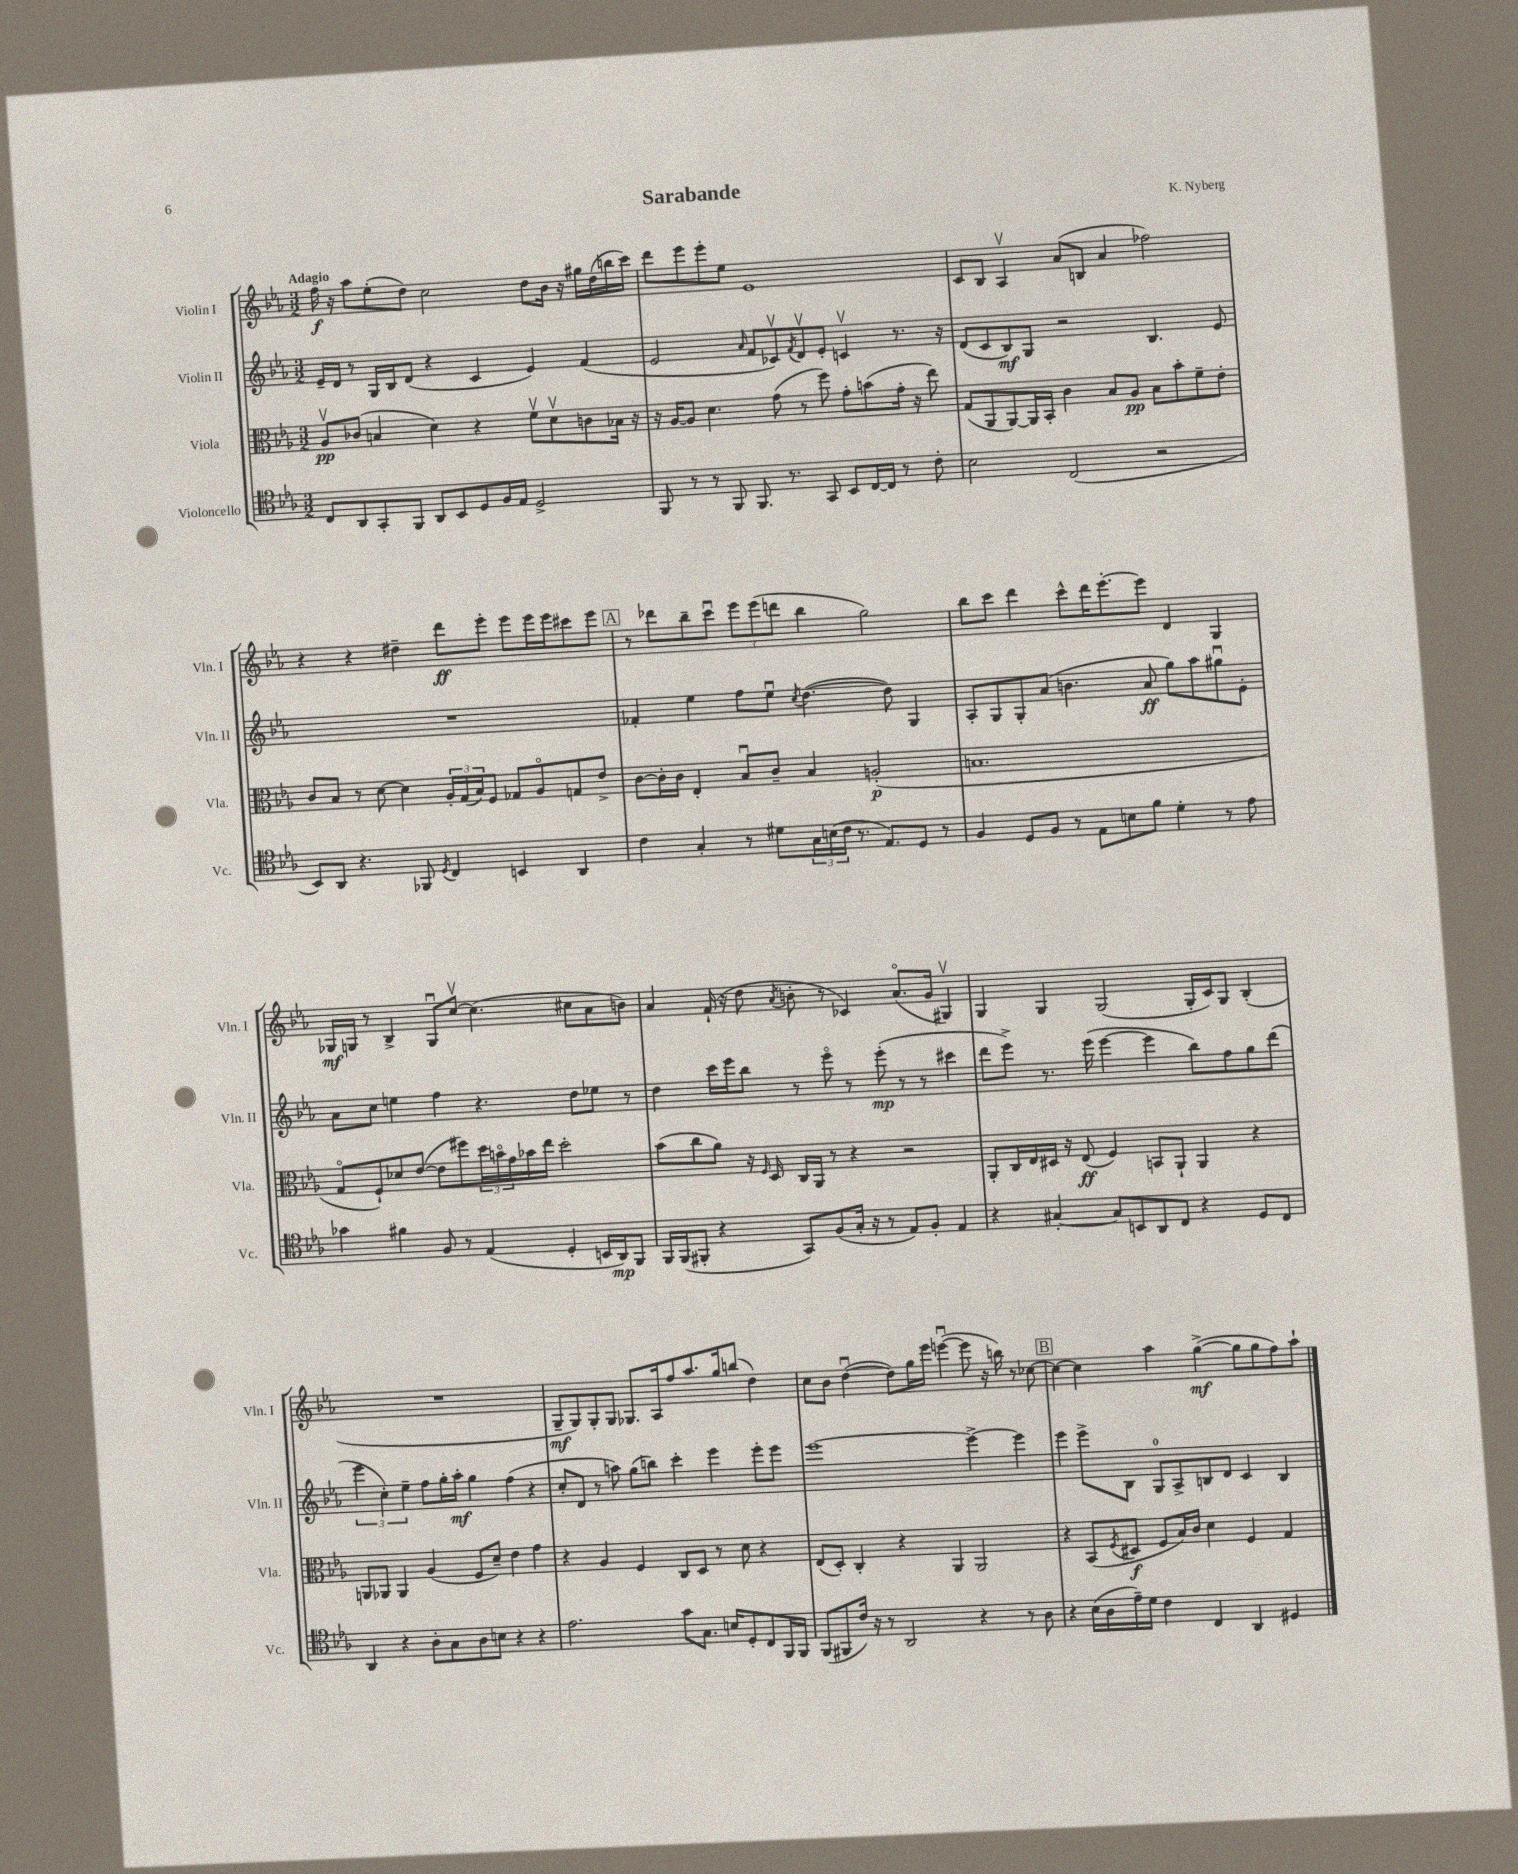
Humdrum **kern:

**kern	**kern	**kern	**kern
*staff4	*staff3	*staff2	*staff1
*clefC4	*clefC3	*clefG2	*clefG2
*k[b-e-a-]	*k[b-e-a-]	*k[b-e-a-]	*k[b-e-a-]
*M3/2	*M3/2	*M3/2	*M3/2
8C	8A-v	16e-~	16ff
.	.	16d	16r
8AA-	(8c-	8r	8aa-
8GG'	4B	16G	(8ee-'
.	.	16B-	.
8FF	.	(8d	8dd)
8AA-	4d)	4r	2cc
8BB-	.	.	.
8D	4r	4c	.
16F	.	.	.
16E-	.	.	.
2D^	8fv	4e-)	8dd
.	8dv	.	16b-
.	.	.	16r
.	8c	(4f	16gg#
.	.	.	(16dd
.	16B-	.	16bb
.	16r	.	16ccc)
=	=	=	=
8FF	16r	2e-	8ddd
.	[16A-	.	.
8r	8A-]	.	8eee-
8r	4.d	.	8eee-'
8FF	.	.	8ee-
.	.	16qqa-	.
8.FF	.	8f	1e-
.	(8g	8c-v)	.
8.r	.	.	.
.	.	8qf	.
.	8r	8dv	.
8GG	8ff)	8e-'	.
8BB-	8g'	4cv	.
[16C	(8b	.	.
16C]	.	.	.
8r	16g'	8.r	.
.	16r	.	.
8c'	8ee-)	.	.
.	.	16r	.
=	=	=	=
2B-	(8G	(8d	8c
.	8AA-	8c	8B-
.	[8AA-)	8B-)	4A-v
.	16AA-]	8G	.
.	16BB-'	.	.
(2C	4c	2r	(8a-
.	.	.	8B
.	8B-	.	4a-
.	8A-	.	.
2r	8B-	4.B-	2ff-)
.	8b-'	.	.
.	8f~	.	.
.	8e-'	8e-	.
=	=	=	=
8BB-)	8c	1.r	4r
8AA-	8B-	.	.
4.r	8r	.	4r
.	[8d	.	.
.	4d]	.	4dd#~
8FF-	.	.	.
8qD	.	.	.
4C	24A-'	.	8ddd
.	(24G	.	.
.	24B-)	.	.
.	8F	.	8eee-'
4BB	8G-	.	8eee-
.	8A-o	.	16eee-
.	.	.	16eee-
4AA-	8G	.	8ccc#
.	8e-^	.	8eee-
=	=	=	=
4c	[8c	4f-'	8r
.	16c']	.	8ddd-
.	16c	.	.
4G'	4E-'	4ee-	8bb-~
.	.	.	8cccu
8r	8B-u	8ff	12eee-
.	.	.	(12eee-
8d#	8c~	8ee-u	.
.	.	.	12ddd
.	.	8qcc	.
24G	4B-	([4.dd	4bb-
(24B	.	.	.
24c	.	.	.
8.r	.	.	.
.	(2A'	.	2gg)
8.E-)	.	.	.
.	.	8dd])	.
8D	.	4G	.
8r	.	.	.
=	=	=	=
4F	1.B	8A-'	8bb-
.	.	8G	8ccc
8D	.	8G'	4ddd
8F	.	(8a-	.
8r	.	4.b	8ccc^^
8E-	.	.	16ddd
.	.	.	[8.eee-'
8B	.	.	.
8f	.	8a-	8eee-]
4d'	.	8gg)	4d
.	.	8aa-	.
8r	.	8gg#u	4G
8e-	.	8e-'	.
=	=	=	=
4g-	8Go	8a-	16G-
.	.	.	16G
.	8F`)	8cc	8r
4f#	8d-	4ee	4B-^
.	([8e-	.	.
8F	8e-]	4ff	8Gu
8r	8ff#)	.	[8ccv
(4E-	24dd	4.r	(4.cc]
.	24bo	.	.
.	24g	.	.
.	16b-	.	.
.	16ee-	.	.
4D'	2dd'	.	.
.	.	8dd	8cc#
16BB	.	8ee-	8a-
16AA-)	.	.	.
8FF	.	8r	8b)
=	=	=	=
16FF	(8b-	4dd	4a-
(16FF	.	.	.
8FF#'	8cc	.	.
4r	8a-)	16ccc	(16f`
.	.	16eee-	16r
.	16r	8bb-	8dd
.	16qqF	.	.
.	16D	.	.
.	.	.	8qa-
8GG)	16C	8r	8b'
.	16AA-	.	.
(8F	8r	8eee-o	8r
16G'	4r	8r	4c-)
16r	.	.	.
8r	.	(8eee-'	.
8E-)	2r	8r	(8.a-o
8F'	.	8r	.
.	.	.	16g
4E-	.	4ccc#	4G#v)
=	=	=	=
4r	8AA-'	8ddd	4G
.	16C	8eee-^)	.
.	16E-	.	.
[4G#'	16D#	8.r	4G
.	16r	.	.
.	(8E-	.	.
.	.	(16eee-	.
8G#]	4F)	[4eee-	(2G
8BB	.	.	.
8AA-	8BB	4eee-]	.
8C	8AA-`	.	.
4r	4AA-	8bb-)	16G'
.	.	.	16c)
.	.	8ff	8G
8D	4r	8gg	(4B-'
8C	.	(8ddd	.
=	=	=	=
4AA-	8AA	6eee-	1.r
.	8AA-	.	.
.	.	6cc')	.
4r	4AA-	.	.
.	.	6ee-~	.
8A-'	(4A-	8ff	.
8G	.	16gg'	.
.	.	16aa-'	.
8A-	8F	4gg	.
8B	8d~)	.	.
4r	4e-	(4ff	.
4r	4g	4r	.
=	=	=	=
2.e-	4r	8cc'	8G~
.	.	8d	8G)
.	4A-	8r	8G'
.	.	8aa)	8G
.	4F	(8gg	8.G-
.	.	8bb)	.
.	.	.	16A-
8g	8C	4ccc'	8ff
8.G	8D	.	8.aa-
.	8r	4eee-	.
16B	.	.	16gg
8D'	8d	.	(8bb
8C	4r	8eee-'	4dd)
16FF	.	8eee-	.
16FF	.	.	.
=	=	=	=
(8FF	(8E-	[1eee-	8cc
8FF#	8D')	.	8b-
16c)	4C'	.	([4ddu
16r	.	.	.
8r	.	.	.
2AA-	4r	.	8dd])
.	.	.	16gg
.	.	.	16eee-
.	4AA-	.	([4eeeu
4r	2AA-	4eee-^_	8eee]
.	.	.	16r
.	.	.	16bb)
8r	.	4eee-]	8r
8A-	.	.	[8cc-
=	=	=	=
4r	4r	4eee-	4cc-_
(16B-	(8BB-	8eee-^	4cc-]
16A-	.	.	.
.	8qF	.	.
16e-~)	8D#	8B-	.
16d	.	.	.
4c	8F	8G	4aa-
.	16B-)	8A-^	.
.	16c	.	.
4C	4d	8B	([4gg^
.	.	8d	.
4AA-	4F	4c	8gg]
.	.	.	8gg
4D#	4G	4B	8ff)
.	.	.	8aa-`
==	==	==	==
*-	*-	*-	*-
